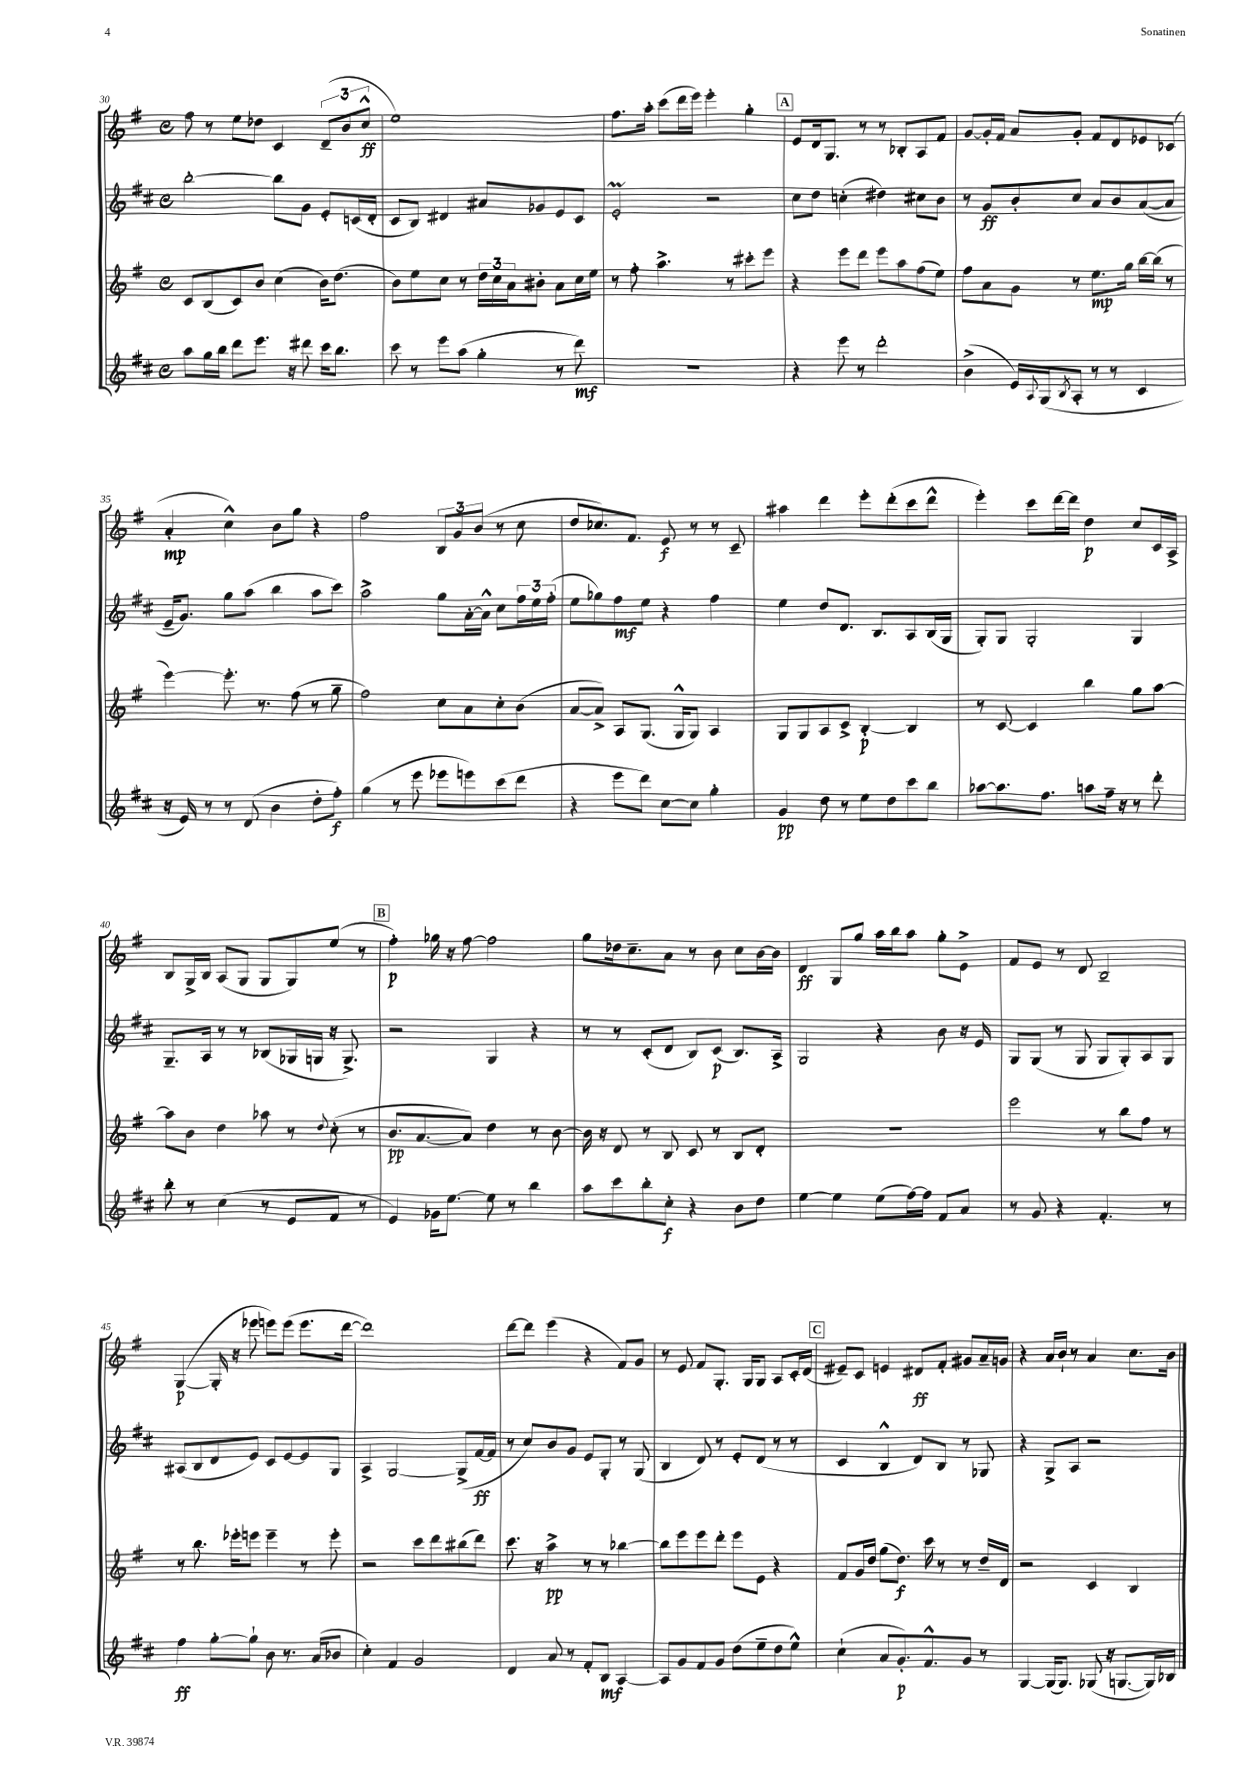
<<
\new StaffGroup <<
\new Staff = "s0" {
    \clef treble \key g \major \defaultTimeSignature \time 4/4
    fis''8 r8 e''8 des''8 c'4 \tuplet 3/2 { d'8--( b'8 c''8-^\ff } |
    e''1) |
    fis''8. a''16-. c'''8( d'''16 e'''16) e'''4-. g''4-. |
    \mark \markup { \box "A" } e'8 d'16 g8. r8 r8 bes8-. a8 fis'8 |
    g'8~ g'16-. fis'16 a'8 g'8-. fis'8 d'8 ees'8 ces'8( |
    a'4-.\mp c''4-^) b'8 g''8 r4 |
    fis''2 \tuplet 3/2 { b8 g'8 b'8( } r8 c''8 |
    d''8 ces''8.) fis'8. e'8\f r8 r8 c'8-- |
    ais''4 d'''4 e'''8-. d'''8-.( c'''8 d'''8-^ |
    e'''4-.) c'''8 d'''16~ d'''16 d''4\p c''8 c'16 a16-> |
    b8 g16-> b16 a8( g8 g8 g8) e''8( r8 |
    \mark \markup { \box "B" } fis''4-.\p) ges''16 r16 fis''8~ fis''2 |
    g''8 des''16 c''8.-- a'8 r8 b'8 c''8 b'16~ b'16 |
    d'4\ff g8 g''8 a''16 b''16 a''8 g''8-. e'8-> |
    fis'8 e'8 r8 d'8 b2-- |
    g4~\p( g16-. r16 ees'''8 e'''8) e'''8( e'''8. d'''16~ |
    d'''1) |
    d'''8~ d'''8 e'''4( r4 fis'8) g'8 |
    r8 e'8 fis'8 g8.-. g16 g8 a8 c'16-. d'16( |
    \mark \markup { \box "C" } eis'8--) c'8 e'4 dis'8\ff fis'8-. gis'8 a'16-- g'16 |
    r4 a'16 b'16-! r8 a'4 c''8. b'16 \bar "|." |
}
\new Staff = "s1" {
    \clef treble \key d \major \defaultTimeSignature \time 4/4
    b''2~-. b''8 g'8 e'8-. c'16( d'16-. |
    cis'8 b8) dis'4 ais'8 ges'8 e'8 cis'8 |
    e'2-.\prall r2 |
    \mark \markup { \box "A" } cis''8 d''8 c''4-.( dis''4) cis''8 b'8 |
    r8 g'8\ff b'8-. cis''8 a'8 b'8 a'8~( a'8 |
    e'16-- g'8.) g''8 a''8( b''4 a''8 cis'''8) |
    a''2-> g''8 a'16~-. a'16-^ cis''8 \tuplet 3/2 { fis''16 e''16 fis''16-.( } |
    e''8 ges''8) fis''8\mf e''8 r4 fis''4 |
    e''4 d''8 d'8. b8. a8 b16( g16 |
    g8-.) g8 g2-. g4 |
    g8.-- a16 r8 r8 bes8( ges16 g16 r16 g8.->) |
    \mark \markup { \box "B" } r2 g4 r4 |
    r8 r8 cis'8-.( d'8 b8) cis'8\p( b8.) a16-> |
    g2 r4 b'8 r16 e'16 |
    g8 g8( r8 g8 g8 g8-.) a8 g8 |
    ais8( b8 d'8 e'8) cis'8 e'8~ e'8 g8 |
    a4-> g2~ g8->( fis'16~\ff fis'16 |
    r8 cis''8) b'8 g'8 e'8 g8-. r8 g8( |
    b4 d'8) r8 e'8-. d'8( r8 r8 |
    \mark \markup { \box "C" } cis'4 b4-^ d'8) b8 r8 ges8 |
    r4 g8-> a8 r2 \bar "|." |
}
\new Staff = "s2" {
    \clef treble \key g \major \defaultTimeSignature \time 4/4
    c'8 b8( c'8) b'8 c''4( b'16) d''8.( |
    b'8) e''8 c''8 r8 \tuplet 3/2 { d''16 c''16 a'16 } bis'8-. a'8 c''16 e''16 |
    r8 fis''8-. a''4.-> r8 cis'''8-. e'''8 |
    \mark \markup { \box "A" } r4 e'''8 d'''8 e'''8 a''8 fis''8( e''8) |
    fis''8 a'8 g'8 r8 e''8.\mp g''16 b''16~ b''16( r8 |
    e'''4~) e'''8.-. r8. fis''8( r8 g''8-- |
    fis''2) c''8 a'8 c''8-. b'8( |
    a'8~ a'8->) a8 g8.( g16-^ g8) a4 |
    g8 g8 a8 c'8-> b4~-.\p b4 |
    r8 c'8~ c'4 b''4 g''8 a''8~ |
    a''8 b'8 d''4 aes''8 r8 \appoggiatura { d''8 } c''8-.( r8 |
    \mark \markup { \box "B" } b'8.\pp a'8.~ a'8) d''4 r8 b'8~ |
    b'16 r16 d'8 r8 b8 c'8 r8 b8 d'8-. |
    R1 |
    e'''2 r8 b''8 fis''8 r8 |
    r8 b''8. ees'''16-. e'''8 e'''4-- r8 e'''8-. |
    r2 c'''8 d'''8 bis''8( d'''8) |
    c'''8. r16 a''4->\pp r8 r8 bes''4~ |
    bes''8 e'''8 e'''8 d'''8-. e'''8 e'8 r4 |
    \mark \markup { \box "C" } fis'8 g'16 d''16 g''8( d''8.\f) c'''16 r8 r8 d''16-- d'16 |
    r2 c'4 b4 \bar "|." |
}
\new Staff = "s3" {
    \clef treble \key d \major \defaultTimeSignature \time 4/4
    a''8 g''16 b''16 d'''8 e'''8. r16 dis'''8 cis'''16 b''8. |
    cis'''8 r8 e'''8 a''8( g''4-. r8 d'''8\mf) |
    R1 |
    \mark \markup { \box "A" } r4 e'''8 r8 d'''2-. |
    b'4->( e'16) \appoggiatura { a8 } g16( \acciaccatura { b8 } a8-. r8 r8 cis'4 |
    r16 e'16) r8 r8 d'8( b'4 d''8-. fis''8-.\f) |
    g''4( r8 e'''8 ees'''8 e'''8) cis'''8( d'''8 |
    r4 e'''8 d'''8) cis''8~ cis''8 g''4-. |
    g'4\pp d''8 r8 e''8 d''8 cis'''8 b''8 |
    aes''8~ aes''8. fis''8. a''8 fis''16-- r16 r8 d'''8-. |
    b''8-. r8 cis''4( r8 e'8 fis'8 r8 |
    \mark \markup { \box "B" } e'4) ges'16 e''8.~ e''8 r8 b''4 |
    a''8 cis'''8 b''8-. cis''8-.\f r4 b'8 d''8 |
    e''4~ e''4 e''8( fis''16~) fis''16 fis'8 a'8 |
    r8 g'8 r4 fis'4.-. r8 |
    fis''4\ff g''8~-. g''8-! b'8 r8. a'16( bes'8 |
    cis''4-.) fis'4 g'2 |
    d'4 a'8 r8 fis'8-. b8\mf a4~ |
    a8 g'8 fis'8 g'8 d''8( e''8-- d''8 e''8-^) |
    \mark \markup { \box "C" } cis''4-!( a'8 g'8.-.\p) fis'8.-^ g'8 r8 |
    g4~ g16( g8.) ges8( r16 g8.~ g16) bes16 \bar "|." |
}
>>
>>
\layout { \context { \Score currentBarNumber = #30 } }
